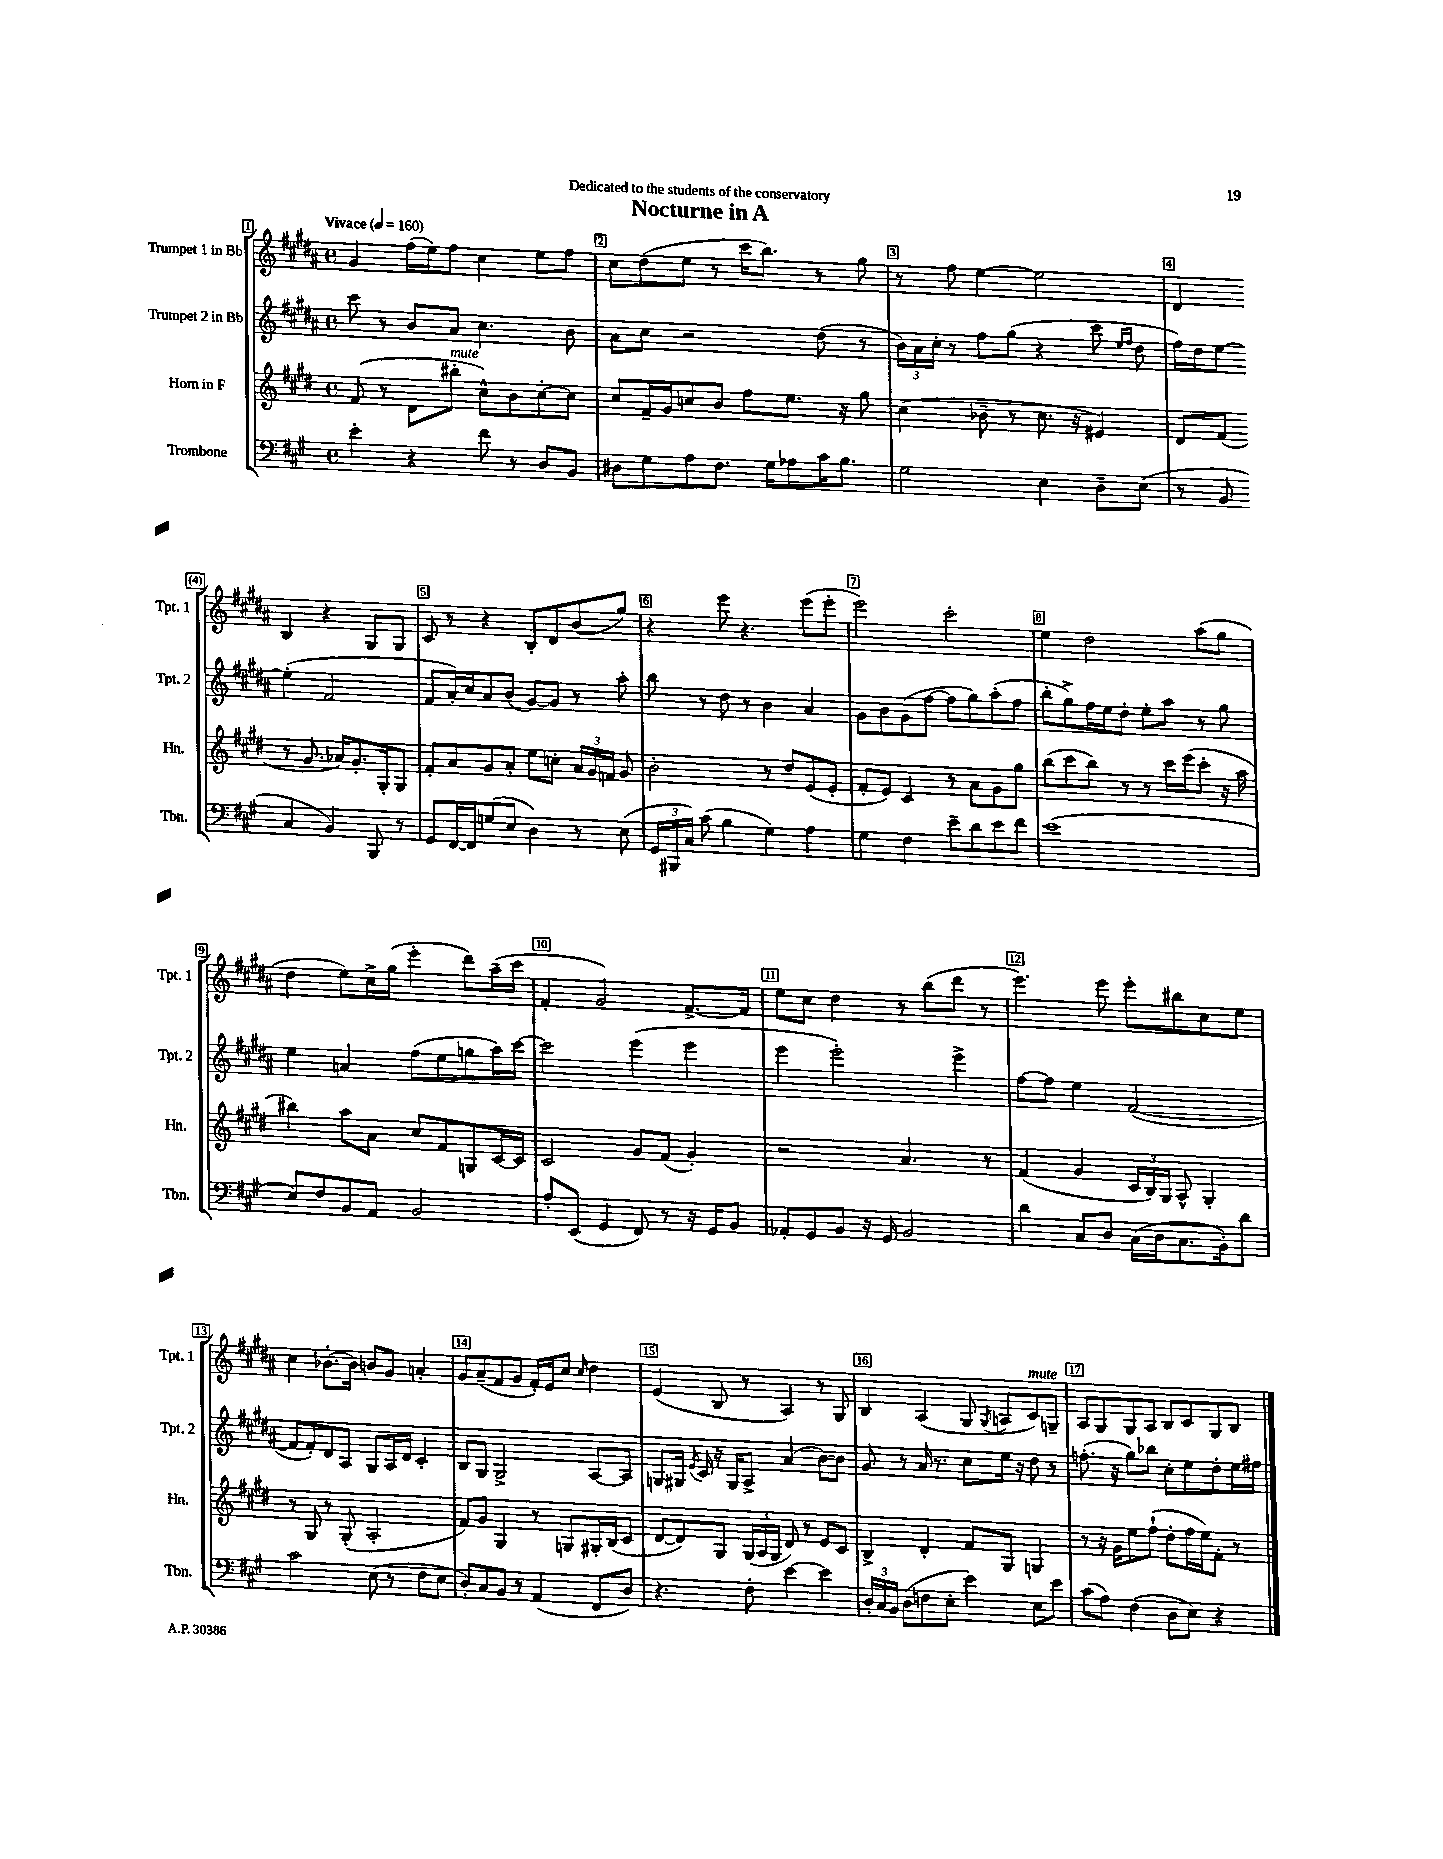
\header { title = "Nocturne in A" dedication = "Dedicated to the students of the conservatory" }
<<
\new StaffGroup <<
\new Staff = "s0" \with { instrumentName = "Trumpet 1 in Bb" shortInstrumentName = "Tpt. 1" } {
    \clef treble \key b \major \defaultTimeSignature \time 4/4 \tempo "Vivace" 4 = 160
    \autoBeamOff gis'4 fis''16[( e''16) fis''8] cis''4 e''8[ fis''8] |
    cis''8[ dis''8( e''8] r8 cis'''16[ b''8.]) r8 gis''8 |
    r8 fis''8 e''4~ e''2 |
    dis'4 b4 r4 gis8[ gis8] |
    cis'8 r8 r4 b8[-. dis'8 b'8( gis''8]) |
    r4 e'''8 r4. e'''8[( e'''8]-. |
    e'''2) cis'''2-. |
    e''4 dis''2 ais''8[( gis''8] |
    dis''4 e''8[) cis''16-> gis''16]( e'''4-. dis'''8[) ais''16--( cis'''16] |
    fis'4-. gis'2) fis'8.[~-> fis'16] |
    e''8[ cis''8] dis''4 r8 b''8[( dis'''8] r8 |
    e'''4.) e'''8 e'''8[-. bis''8 cis''8 e''8] |
    cis''4 bes'8.[~-. bes'16] b'8[ gis'8] a'4-. |
    gis'8[ ais'8--( fis'8 gis'8] fis'16[-.) e'16 cis''8] \grace { cis''16 } dis''4 |
    e'4( b8 r8 ais4) r8 gis8 |
    b4 ais4( gis8 \acciaccatura { gis8 } a8[ cis'8^\markup { \italic "mute" }) g8]-- |
    ais8[ gis8 gis8 ais8] b8[ cis'8 gis8 b8] \bar "|." |
}
\new Staff = "s1" \with { instrumentName = "Trumpet 2 in Bb" shortInstrumentName = "Tpt. 2" } {
    \clef treble \key b \major \defaultTimeSignature \time 4/4
    \autoBeamOff cis'''8 r8 b'8[ ais'8] cis''4. b'8 |
    ais'8[ cis''8] r2 dis''8( r8 |
    \tuplet 3/2 { b'16[) ais'16 cis''16]-. } r8 fis''8[ gis''8]( r4 cis'''8 \grace { e''16[ fis''16] } dis''8 |
    fis''16[) dis''16 e''8]~ e''4-.( fis'2 |
    fis'8[ ais'16-.) cis''16 ais'8 b'8]( gis'8[~) gis'8] r8 ais''8-. |
    b''8 r8 dis''8 r8 b'4 ais'4 |
    gis'8[ b'8 gis'8( fis''8]~ fis''8[ gis''8) ais''8-.( fis''8] |
    b''8[-. gis''8->) fis''16 e''16 dis''8]-. e''8[-. ais''8] r8 gis''8 |
    e''4 a'4 fis''8[( e''8 g''8 ais''16) cis'''16]~ |
    cis'''2 e'''4( e'''4 |
    e'''4 e'''2-.) e'''4-> |
    fis''8[~ fis''8] e''4 fis'2~( |
    fis'8[ fis'8-.) dis'8 ais8] gis8[ ais16 dis'16] cis'4-. |
    b8[ gis8] gis2-> ais8[~ ais8] |
    g8[ gis16] \acciaccatura { e'8 } cis'16 r16 gis16[ ais8]-> ais'4( b'8[~) b'8] |
    gis'8 r8 ais'16 r8. cis''8[ e''16] r16 dis''8 r8 |
    f''8.-.( r16 gis''8[) bes''8] cis''8[-. e''8 dis''8-. e''16 fis''16] \bar "|." |
}
\new Staff = "s2" \with { instrumentName = "Horn in F" shortInstrumentName = "Hn." } {
    \clef treble \key e \major \defaultTimeSignature \time 4/4
    \autoBeamOff fis'8( r8 dis'8[ bis''8]-.^\markup { \italic "mute" } cis''8[-^) b'8 cis''8~-. cis''8] |
    cis''8[ fis'16-- gis'16 c''8 b'8] fis''8[ e''8.] r16 gis''8 |
    cis''4( bes'8-- r8 cis''8. r16 eis'4) |
    dis'8[ fis'8]( r8 gis'8. aes'16[) gis'8.-. gis16-. gis8] |
    fis'8[-. a'8 gis'8 a'8]-. e''8[ c''8]-. \tuplet 3/2 { a'16[ gis'16 f'16] } gis'8 |
    b'2-. r8 dis''8[ e'8( e'8]-. |
    fis'8[-. e'8]) cis'4 r8 a'8[ gis'8 gis''8] |
    b''8[( cis'''8 b''8]) r8 r8 cis'''16[ e'''16( cis'''8]-. r16 a''16 |
    bis''4) a''8[ a'8] cis''8[ fis'8 g8 cis'16~ cis'16] |
    cis'2 gis'8[ fis'8]( gis'4-.) |
    r2 a'4. r8 |
    fis'4( gis'4 \tuplet 3/2 { cis'16[ b16) gis16] } a8-^ gis4-. |
    r8 gis8 r8 gis8-.( a2-. |
    fis'8[) gis'8] gis4 r8 g8[ gis16-. b16( cis'8] |
    dis'8[~ dis'8) gis8] \tuplet 3/2 { gis16[( a16 gis16] } dis'8) r8 e'8[ cis'8] |
    b4-> dis'4-. fis'8[ gis8] g4 |
    r8 r16 gis'16[ e''8 fis''8]-!( dis''8[-. fis''16 e''16) fis'8]-. r8 \bar "|." |
}
\new Staff = "s3" \with { instrumentName = "Trombone" shortInstrumentName = "Tbn." } {
    \clef bass \key a \major \defaultTimeSignature \time 4/4
    \autoBeamOff e'4-. r4 fis'8 r8 d8[ b,8] |
    dis8[ gis8 a8 fis8.] gis16[ aes8 cis'16 b8.] |
    gis2 e4 d8[-- e8]( |
    r8 b,8 cis4 b,4) b,,8 r8 |
    gis,8[ fis,16~ fis,16 g8( e8] d4) r8 e8( |
    \tuplet 3/2 { gis,16[ bis,,16 cis16]) } cis'8( b4 gis4) a4 |
    gis4 fis4 e'8[-- d'8 e'8 fis'8] |
    e'1( |
    e8[) fis8 b,8 a,8] b,2 |
    a8[-. e,8]( gis,4 fis,8) r8 r16 gis,16[ b,8] |
    aes,8[-. gis,8 b,8] r16 gis,16 b,2 |
    d'4 cis8[ d8] cis16[( d16 cis8. b,16-.) d'8] |
    cis'2 e8( r8 fis8[ e8] |
    d8[-.) cis8 b,8] r8 a,4( fis,8[ d8]) |
    r4. fis8-. e'4~ e'4 |
    \tuplet 3/2 { d16[-. cis16 b,16] } d8[( f8 e8]-. e'4) e8[ e'8] |
    cis'8[( a8]) fis4( d8[ e8]) r4 \bar "|." |
}
>>
>>
\layout { \context { \Score \override BarNumber.break-visibility = ##(#f #t #t) barNumberVisibility = #all-bar-numbers-visible \override BarNumber.stencil = #(make-stencil-boxer 0.1 0.3 ly:text-interface::print) } }
